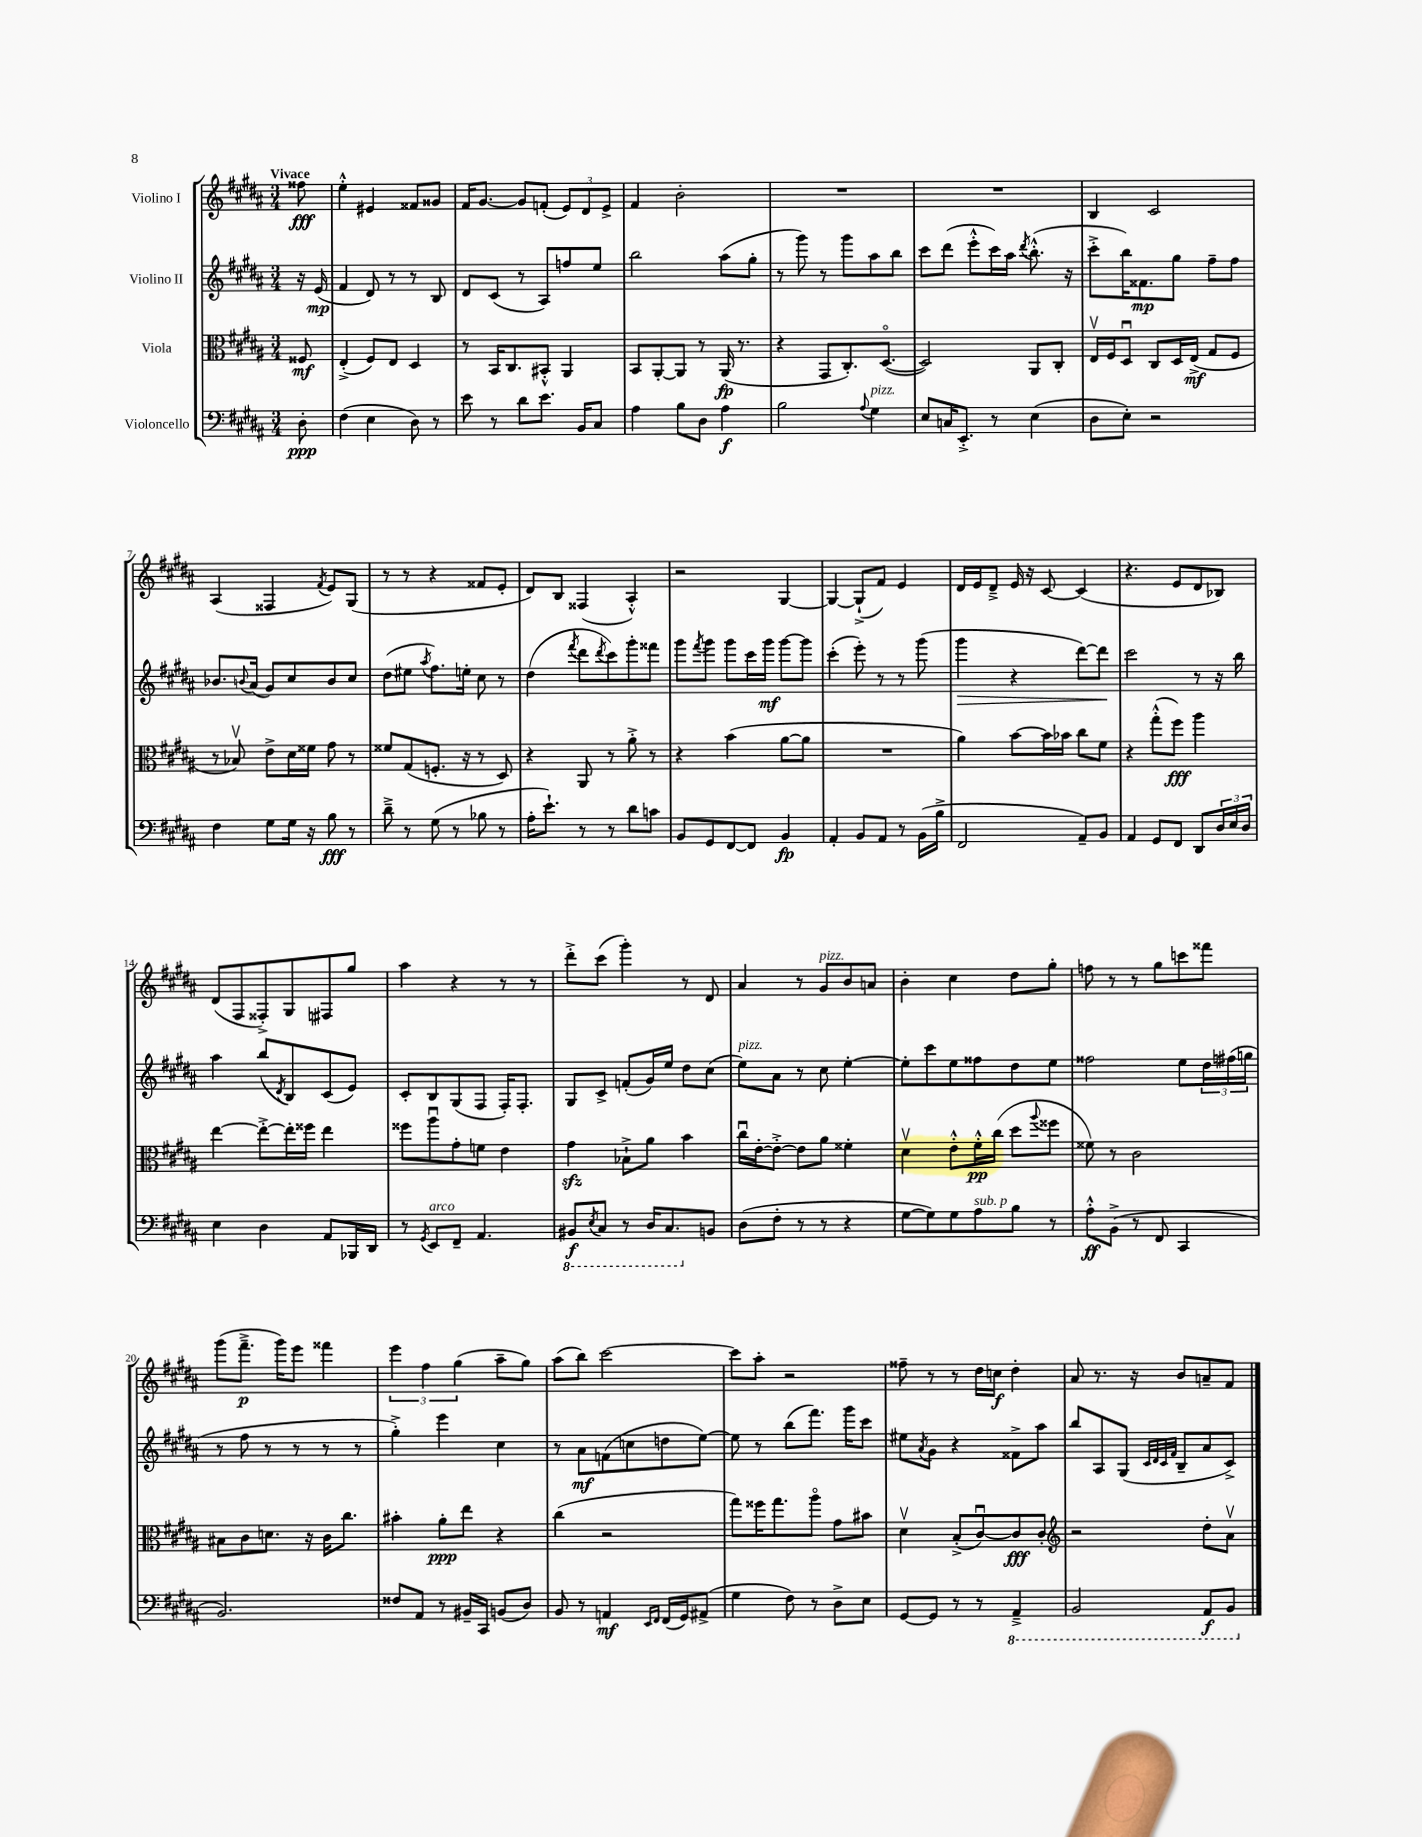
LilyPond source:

<<
\new StaffGroup <<
\new Staff = "s0" \with { instrumentName = "Violino I" } {
    \clef treble \key b \major \numericTimeSignature \time 3/4 \partial 8 \tempo "Vivace"
    fisis''8\fff |
    e''4-.-^ eis'4 fisis'8 gisis'8 |
    fis'16 gis'8.~ gis'8 f'8-.( \tuplet 3/2 { e'8) dis'8 e'8-> } |
    fis'4 b'2-. |
    R2. |
    R2. |
    b4 cis'2 |
    ais4( fisis4 \acciaccatura { fis'8 } e'8) gis8( |
    r8 r8 r4 fisis'8 e'8-. |
    dis'8) b8 fisis4( ais4-.-^) |
    r2 gis4~ |
    gis4~ gis8-!->( fis'8) e'4 |
    dis'16 e'16 dis'8---> e'16 r16 cis'8~ cis'4( |
    r4. e'8 dis'8 bes8) |
    dis'8( fis8 fisis8-.->) gis8 fis8 gis''8 |
    ais''4 r4 r8 r8 |
    dis'''8-.-> cis'''8( gis'''4-.) r8 dis'8 |
    ais'4 r8 gis'8^\markup { \italic "pizz." } b'8 a'8 |
    b'4-. cis''4 dis''8 gis''8-. |
    f''8 r8 r8 gis''8 c'''8 fisis'''8 |
    gis'''8( fis'''8.--->\p gis'''16) e'''8 fisis'''4 |
    \tuplet 3/2 { e'''4 fis''4 gis''4( } ais''8-- gis''8) |
    ais''8( b''8) cis'''2~ |
    cis'''8 ais''8-. r2 |
    fisis''8-- r8 r8 dis''16 c''16\f dis''4-. |
    ais'8 r8. r16 b'8 a'8-- fis'8 \bar "|." |
}
\new Staff = "s1" \with { instrumentName = "Violino II" } {
    \clef treble \key b \major \numericTimeSignature \time 3/4 \partial 8
    r16 e'16\mp( |
    fis'4 dis'8) r8 r8 b8 |
    dis'8 cis'8( r8 ais8) f''8 e''8 |
    b''2 ais''8( gis''8-. |
    r8 gis'''8) r8 gis'''8 ais''8 b''8 |
    cis'''8 dis'''8( e'''8-.-^ cis'''16) ais''16 \acciaccatura { dis'''8 } b''8.-.-^( r16 |
    cis'''8-.-> b''16) fisis'8.\mp gis''8 fis''8-- fis''8 |
    bes'8. \appoggiatura { b'8 } ais'16( gis'8) cis''8 b'8 cis''8 |
    dis''8( eis''8 \acciaccatura { ais''8 } fis''8.) e''16-. cis''8 r8 |
    dis''4( \acciaccatura { fis'''8 } dis'''8 \acciaccatura { dis'''8 } cis'''8) gis'''8-. fisis'''8 |
    gis'''8 \acciaccatura { fis'''8 } gis'''8 gis'''8 cis'''16 gis'''16\mf gis'''8~ gis'''8 |
    cis'''4-.( e'''8-.) r8 r8 gis'''8( |
    gis'''4\> r4 dis'''8~) dis'''8\! |
    cis'''2 r8 r16 b''16 |
    ais''4 b''8( \acciaccatura { dis'8 } b8) cis'8( e'8) |
    cis'8-. b8 gis8( fis8 fis16-.) fis8.-. |
    gis8 cis'8-> f'8-.( gis'16) e''16 dis''8 cis''8( |
    e''8^\markup { \italic "pizz." }) ais'8 r8 cis''8 e''4~-. |
    e''8-. cis'''8 e''8 fisis''8 dis''8 e''8 |
    fisis''2 e''8 \tuplet 3/2 { dis''16 fis''16( g''16 } |
    r8 fis''8 r8 r8 r8 r8 |
    gis''4-.->) e'''4 cis''4 |
    r8 ais'8\mf f'8( c''8 d''8 e''8~) |
    e''8 r8 b''8( fis'''8.) gis'''16 cis'''8 |
    eis''8 \acciaccatura { ais'8 } gis'8 r4 fisis'8-> ais''8 |
    b''8 ais8 gis8( \grace { cis'32 dis'32 cis'32 fis'32 } b8-- ais'8 cis'8->) \bar "|." |
}
\new Staff = "s2" \with { instrumentName = "Viola" } {
    \clef alto \key b \major \numericTimeSignature \time 3/4 \partial 8
    fisis8\mf |
    e4-.->( fis8) e8 dis4 |
    r8 b,16 cis8. bis,8-.-^ ais,4 |
    b,8 ais,8~-. ais,8 r8 ais,16\fp( r8. |
    r4 gis,8 cis8.-.) dis8.~\flageolet( |
    dis2) ais,8 cis8-. |
    e16\upbow fis16 dis8\downbow cis8 dis16 e16->\mf( gis8 fis8 |
    r8 bes8\upbow) e'8-> dis'16 fisis'16 gis'8 r8 |
    fisis'8 gis8( f8.-. r16 r8 dis8) |
    r4 ais,8 r8 ais'8-.-> r8 |
    r4 b'4( ais'8~ ais'8 |
    R2. |
    ais'4) b'8~ b'16 bes'16 cis''8 fis'8 |
    r4 gis''8-.-^( fis''8\fff) ais''4 |
    e''4~ e''8~-.-> e''16-. fisis''16 e''4 |
    fisis''8 ais''8\downbow gis'8-. f'8 e'4 |
    gis'4\sfz bes8-!-> ais'8 b'4 |
    cis''16\downbow e'16~-. e'8~-.-> e'8 ais'8 fisis'4-. |
    dis'4\upbow e'8-.-^ fis'16-.-^\pp cis''16( dis''8 \appoggiatura { ais''8 } fisis''8 |
    fisis'8) r8 cis'2 |
    bis8 cis'8 d'8. r16 cis'16 cis''8. |
    bis'4-. ais'8-.\ppp e''8 r4 |
    cis''4( r2 |
    gis''8) fisis''16 gis''8. ais''8\flageolet gis'8 bis'8 |
    dis'4\upbow b8-.->( cis'8~\downbow) cis'8\fff cis'8-. |
    \clef treble r2 dis''8-. ais'8\upbow \bar "|." |
}
\new Staff = "s3" \with { instrumentName = "Violoncello" } {
    \clef bass \key b \major \numericTimeSignature \time 3/4 \partial 8
    dis8-.\ppp |
    fis4( e4 dis8) r8 |
    e'8 r8 dis'8 e'8. b,16 cis8 |
    ais4 b8 dis8 ais4\f |
    b2 \appoggiatura { ais8 } gis4^\markup { \italic "pizz." } |
    e8 c16 e,8.-.-> r8 e4( |
    dis8 e8-.) r2 |
    fis4 gis8 gis16 r16 b8\fff r8 |
    dis'8---> r8 gis8( r8 bes8 r8 |
    ais16-. e'8.-!) r8 r8 dis'8 c'8 |
    b,8 gis,8 fis,8~ fis,8 b,4\fp |
    ais,4-. b,8 ais,8 r8 b,16( b16-> |
    fis,2 ais,8--) b,8 |
    ais,4 gis,8 fis,8 dis,8 \tuplet 3/2 { dis16 e16 dis16 } |
    e4 dis4 ais,8 bes,,16 dis,16 |
    r8 \acciaccatura { gis,8 } e,8^\markup { \italic "arco" } fis,8-- ais,4. |
    \ottava #-1 bis,,8\f \acciaccatura { e,8 } cis,8 r8 dis,16 cis,8. \ottava #0 b,!8 |
    dis8( fis8-. r8 r8 r4 |
    gis8~ gis8) gis8 ais8^\markup { \italic "sub. p" } b8 r8 |
    ais8-.-^\ff b,8->( r8 fis,8 cis,4 |
    b,2.) |
    fisis8 ais,8 r8 bis,16-- cis,16 b,8( dis8) |
    b,8 r8 a,4\mf \grace { e,16 fis,16 } fis,16( gis,16) ais,8->( |
    gis4 fis8) r8 dis8-> e8 |
    gis,8~ gis,8 r8 r8 \ottava #-1 ais,,4---> |
    b,,2 ais,,8\f b,,8 \ottava #0 \bar "|." |
}
>>
>>
